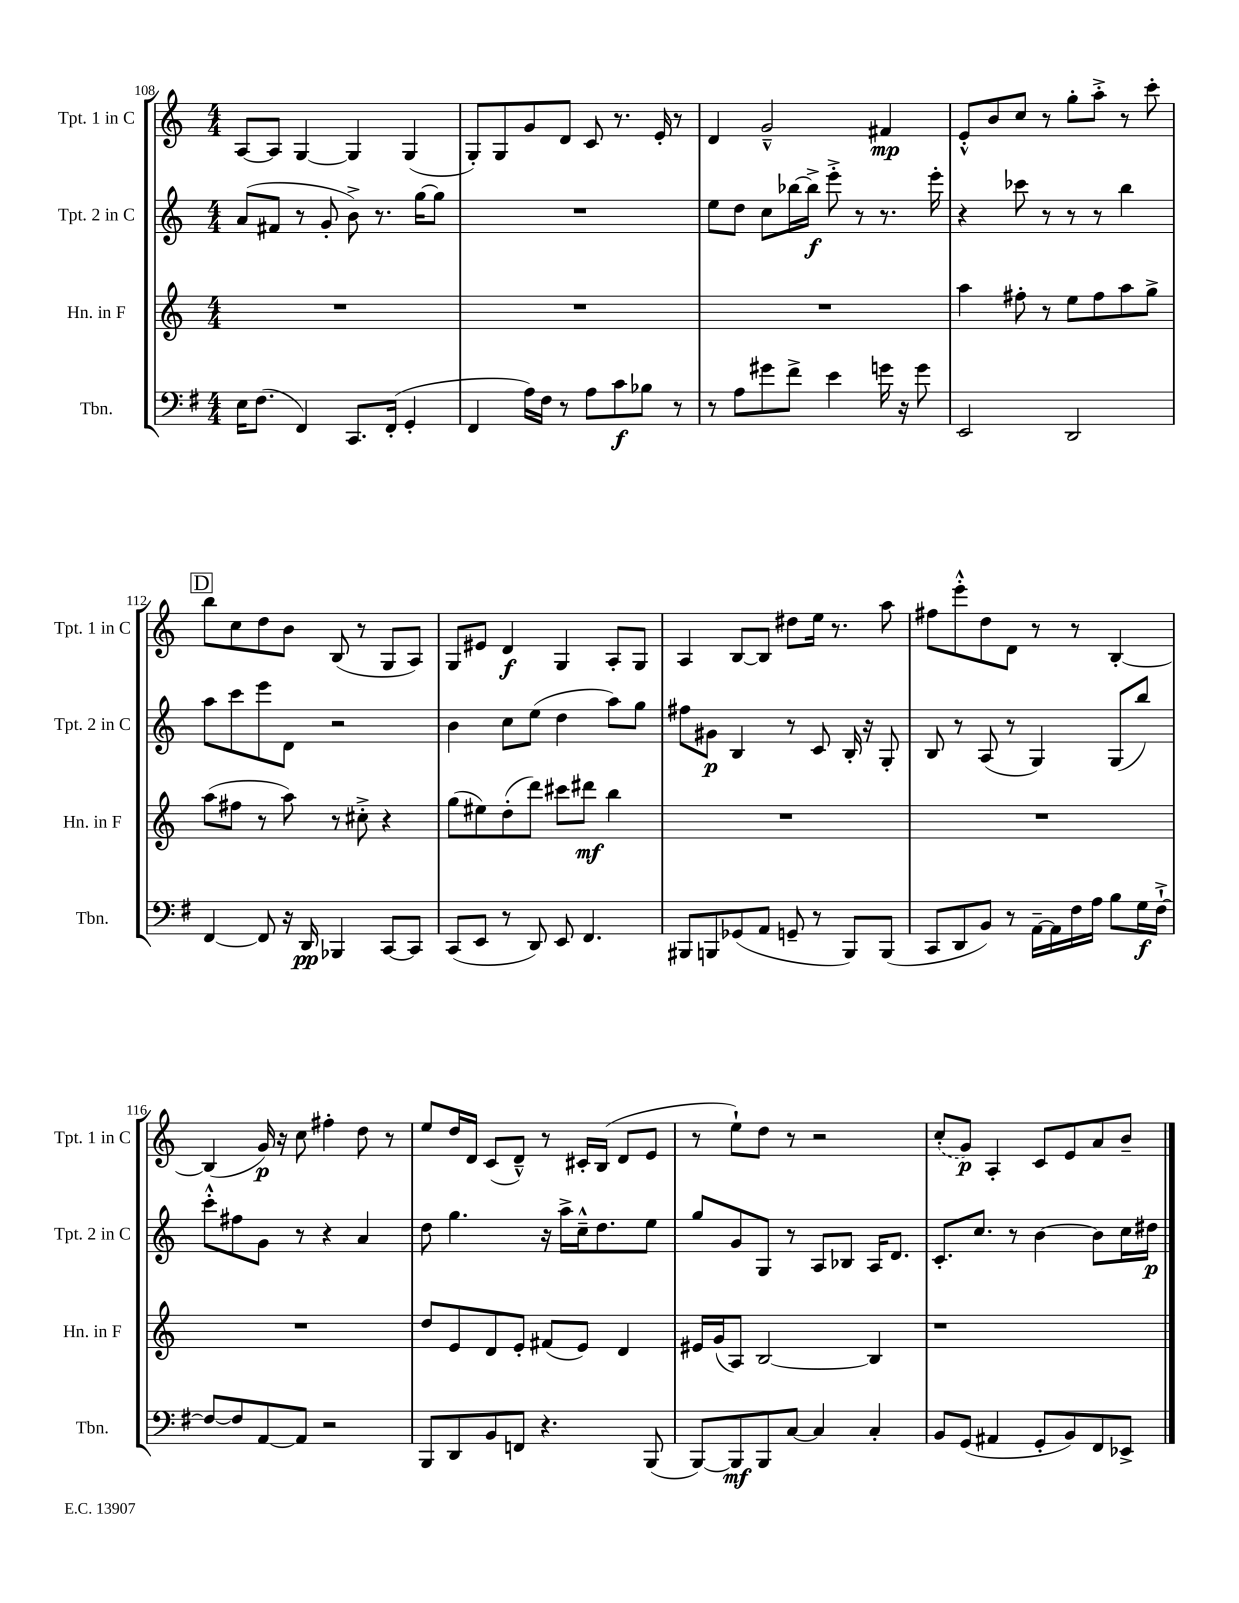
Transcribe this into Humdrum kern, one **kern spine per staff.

**kern	**kern	**kern	**kern
*staff4	*staff3	*staff2	*staff1
*clefF4	*clefG2	*clefG2	*clefG2
*k[f#]	*k[]	*k[]	*k[]
*M4/4	*M4/4	*M4/4	*M4/4
16E\LK	1r	(8a/L	[8A/L
(8.F#\J	.	.	.
.	.	8f#/J	8A/]J
4FF#/)	.	8r	[4G/
.	.	8g'/	.
8.CC/L	.	8b^\)	4G/]
.	.	8.r	.
(16FF#'/Jk	.	.	.
4GG'/	.	.	(4G/
.	.	[16gg\LK	.
.	.	8gg\]J	.
=	=	=	=
4FF#/	1r	1r	8G'/L)
.	.	.	8G/
16A\LL)	.	.	8g/
16F#\JJ	.	.	.
8r	.	.	8d/J
8A\L	.	.	8c/
8c\	.	.	8.r
8B-\J	.	.	.
.	.	.	16e'/
8r	.	.	8r
=	=	=	=
8r	1r	8ee\L	4d/
8A\L	.	8dd\J	.
8g#\	.	8cc\L	2g~^^/
8f#^\J	.	[16bb-\L	.
.	.	16bb-^\]JJ	.
4e\	.	8eee'^\	.
.	.	8r	.
16g\	.	8.r	4f#/
16r	.	.	.
8g\	.	.	.
.	.	16eee'\	.
=	=	=	=
2EE/	4aa\	4r	8e'^^/L
.	.	.	8b/
.	8ff#'\	8ccc-\	8cc/J
.	8r	8r	8r
2DD/	8ee\L	8r	8gg'\L
.	8ff#\	8r	8aa'^\J
.	8aa\	4bb\	8r
.	8gg^\J	.	8ccc'\
=	=	=	=
[4FF#/	(8aa\L	8aa\L	8bb\L
.	8ff#\J	8ccc\	8cc\
8FF#/]	8r	8eee\	8dd\
16r	8aa\)	8d\J	8b\J
16DD/	.	.	.
4BBB-/	8r	2r	(8B/
.	8cc#'^\	.	8r
[8CC/L	4r	.	8G/L
8CC/]J	.	.	8A/J)
=	=	=	=
(8CC/L	(8gg\L	4b\	8G/L
8EE/J	8ee#\)	.	8e#/J
8r	(8dd'\	8cc\L	4d/
8DD/)	8ddd\J)	(8ee\J	.
8EE/	8ccc#\L	4dd\	4G/
4.FF#/	8ddd#\J	.	.
.	4bb\	8aa\L)	8A'/L
.	.	8gg\J	8G/J
=	=	=	=
8BBB#/L	1r	8ff#\L	4A/
8BBB/	.	8g#\J	.
(8GG-/	.	4B/	[8B/L
8AA/J	.	.	8B/]J
8GG~/	.	8r	8dd#\L
8r	.	8c/	16ee\Jk
.	.	.	8.r
8BBB/L)	.	16B'/	.
.	.	16r	.
(8BBB/J	.	8G'/	8aa\
=	=	=	=
8CC/L	1r	8B/	8ff#\L
8DD/	.	8r	8eee'^^\
8BB/J)	.	(8A/	8dd\
8r	.	8r	8d\J
[16AA~\LL	.	4G/)	8r
16AA\]	.	.	.
16F#\	.	.	8r
16A\JJ	.	.	.
8B\L	.	(8G/L	[4B'/
16G\L	.	8bb/J)	.
[16F#`^\JJ	.	.	.
=	=	=	=
8F#/_L	1r	8ccc'^^\L	(4B/]
8F#/]	.	8ff#\	.
[8AA/	.	8g\J	16g/)
.	.	.	16r
8AA/]J	.	8r	8cc\
2r	.	4r	4ff#'\
.	.	4a/	8dd\
.	.	.	8r
=	=	=	=
8BBB/L	8dd/L	8dd\	8ee/L
8DD/	8e/	4.gg\	16dd/L
.	.	.	16d/JJ
8BB/	8d/	.	(8c/L
8FF/J	8e'/J	.	8d~^^/J)
4.r	(8f#/L	16r	8r
.	.	16aa^\LL	.
.	8e/J)	16cc~^^\J	16c#'/LL
.	.	8.dd\	(16B/JJ
.	4d/	.	8d/L
(8BBB/	.	8ee\J	8e/J
=	=	=	=
[8BBB/L)	16e#/LL	8gg/L	8r
.	(16g/J	.	.
8BBB/]	8A/J)	8g/	8ee`\L)
8BBB/	[2B/	8G/J	8dd\J
[8C/J	.	8r	8r
4C/]	.	8A/L	2r
.	.	8B-/J	.
4C'/	4B/]	16A/LK	.
.	.	8.d/J	.
=	=	=	=
8BB/L	1r	8.c'/L	(8cc'/L
(8GG/J	.	.	8g/J)
.	.	8.cc/J	.
4AA#/	.	.	4A'/
.	.	8r	.
8GG'/L	.	[4b\	8c/L
8BB/)	.	.	8e/
8FF#/	.	8b\]L	8a/
8EE-^/J	.	16cc\L	8b~/J
.	.	16dd#\JJ	.
==	==	==	==
*-	*-	*-	*-
